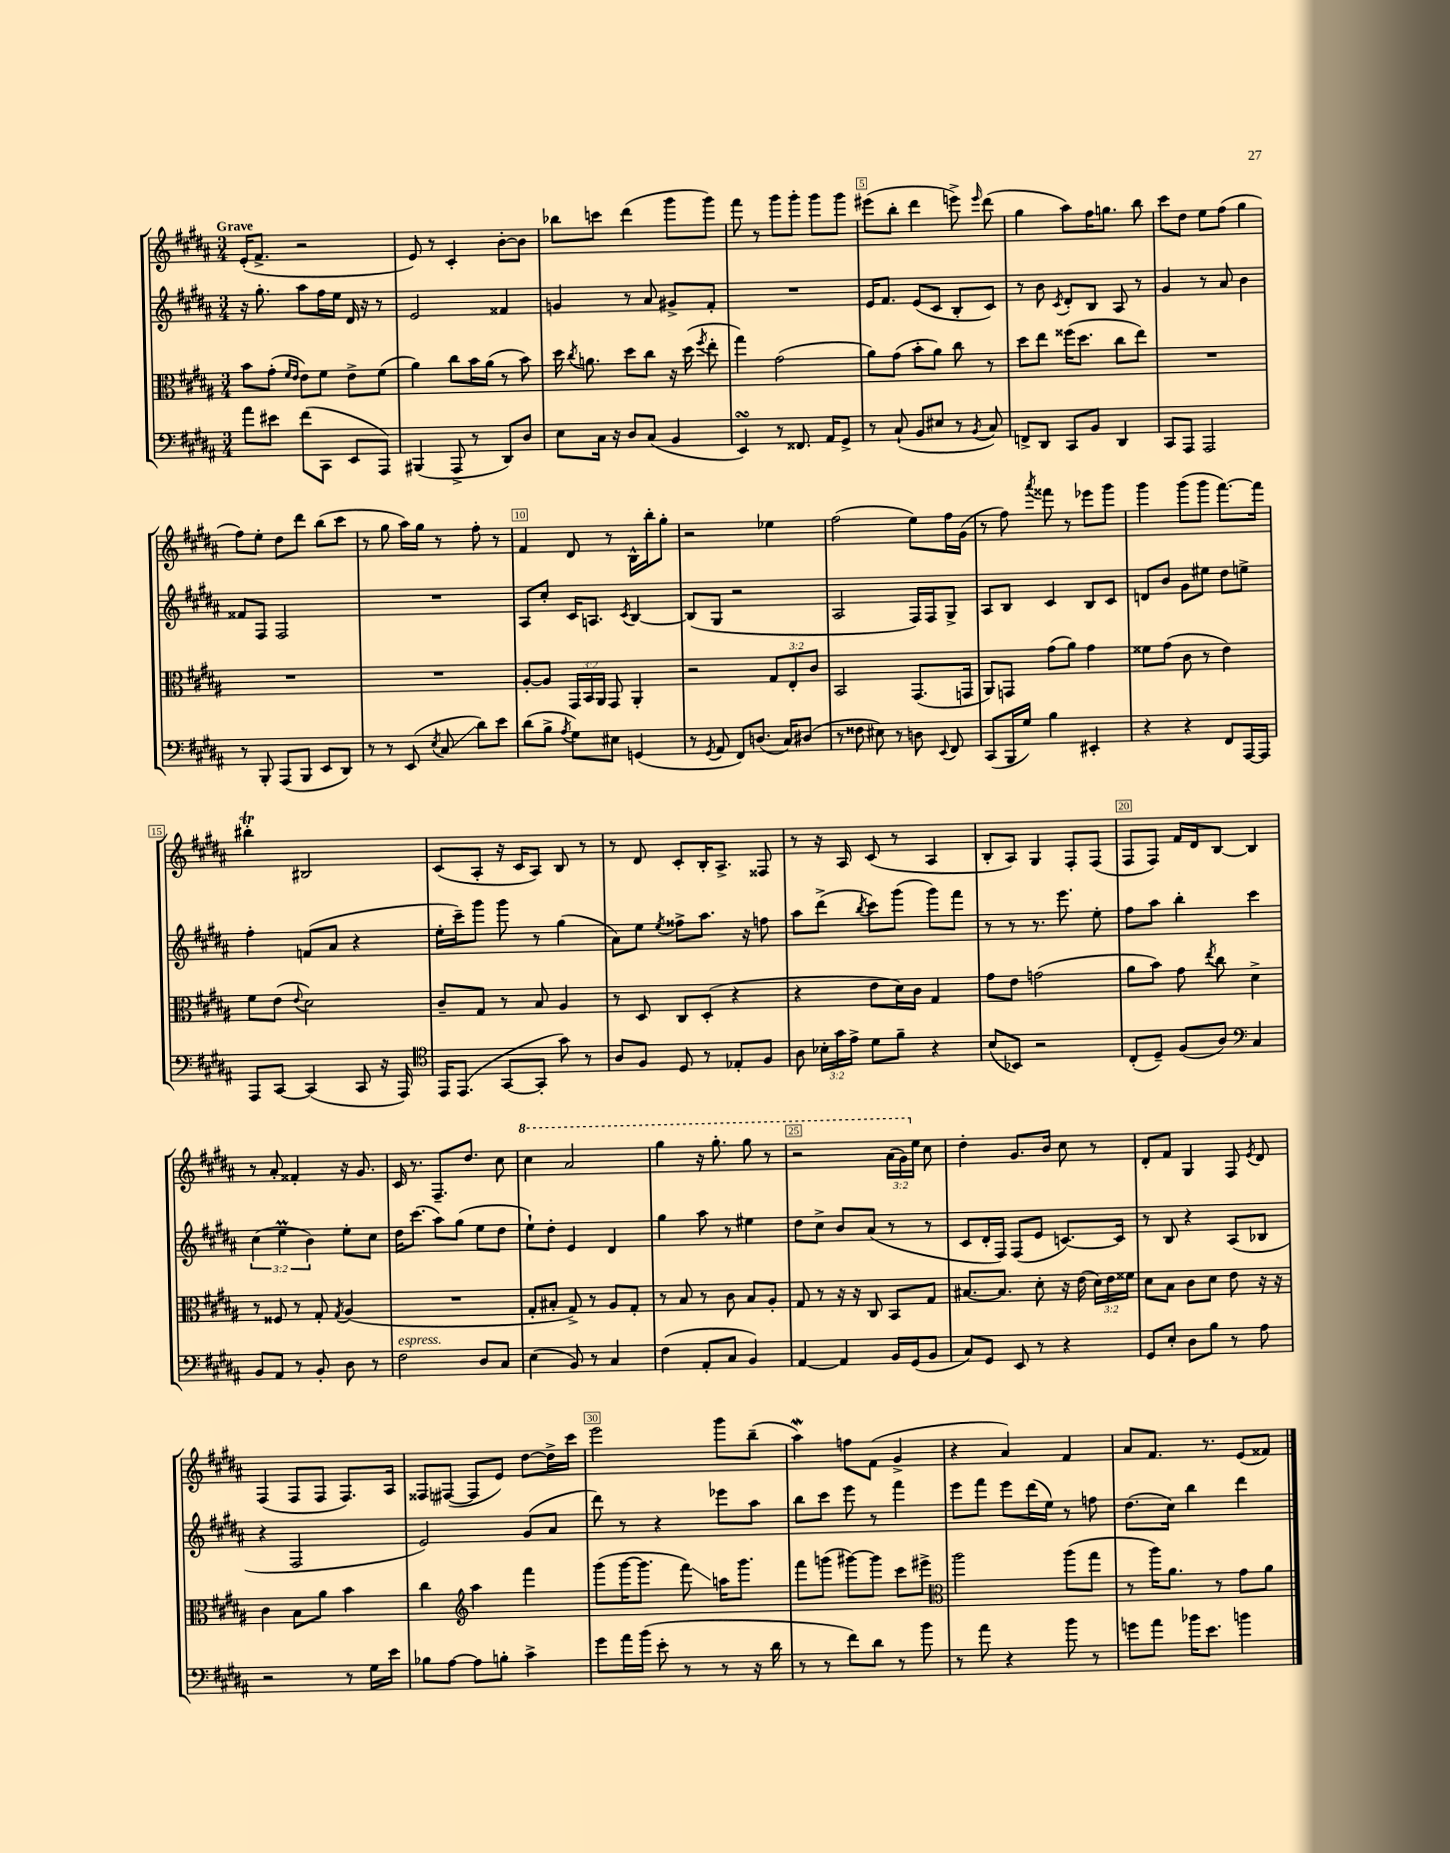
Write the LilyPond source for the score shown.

<<
\new StaffGroup <<
\new Staff = "s0" {
    \clef treble \key b \major \numericTimeSignature \time 3/4 \override Staff.TupletNumber.text = #tuplet-number::calc-fraction-text \tempo "Grave"
    \autoBeamOff e'16[-.( fis'8.]-> r2 |
    e'8) r8 cis'4-. b'8[~-. b'8] |
    bes''8[ c'''8] dis'''4( gis'''8[ gis'''8]) |
    fis'''8 r8 gis'''8[ gis'''8]-. gis'''8[ gis'''8] |
    eis'''8[( b''8]-. dis'''4 e'''8->) \grace { e'''16 } dis'''8( |
    gis''4 ais''8[) fis''16 g''8.] b''8 |
    cis'''8[ dis''8] e''8[ fis''8]( gis''4 |
    fis''8[) e''8]-. dis''8[ dis'''8] b''8[( cis'''8] |
    r8 gis''8 ais''16[) gis''16] r8 fis''8-. r8 |
    fis'4 dis'8 r8 b16[-^ b''16-. gis''8]-. |
    r2 ees''4 |
    fis''2( e''8[) fis''16 gis'16]( |
    r8 fis''8) \acciaccatura { ais'''8 } fisis'''8 r8 ees'''8[ gis'''8] |
    gis'''4 gis'''8[( gis'''8] fis'''8.[~) fis'''16] |
    bis''4-.\trill bis2 |
    cis'8[( ais8]-. r16 cis'16[ ais8]) b8 r8 |
    r8 dis'8 cis'8[-. b16-. ais8.]-> fisis8 |
    r8 r16 ais16 cis'8( r8 ais4 |
    b8[-. ais8]) gis4 fis8[-. fis8]( |
    fis8[ fis8]) fis'16[ dis'16 b8]~ b4 |
    r8 ais'8-. fisis'4-. r16 gis'8. |
    cis'16 r8. fis8.[-- dis''8.] cis''8 |
    \ottava #1 cis'''4 ais''2 |
    gis'''4 r16 gis'''8.-. gis'''8 r8 |
    r2 \tuplet 3/2 { ais''16[( gis''16) \ottava #0 e''16] } cis''8 |
    dis''4-. gis'8.[ b'16] cis''8 r8 |
    dis'8[-. fis'8] gis4 fis8 \acciaccatura { e'8 } dis'8 |
    fis4( fis8[ fis8] fis8.[) ais16] |
    fisis8[ fis8]~( fis8[ e'8]) dis''8[~ dis''16-> cis'''16] |
    e'''2 gis'''8[ b''8]--( |
    ais''4\mordent) f''8[ fis'8]( gis'4-> |
    r4 ais'4) fis'4 |
    ais'8[ fis'8.] r8. e'8[( fisis'8]) \bar "|." |
}
\new Staff = "s1" {
    \clef treble \key b \major \numericTimeSignature \time 3/4 \override Staff.TupletNumber.text = #tuplet-number::calc-fraction-text
    \autoBeamOff r16 gis''8.-. ais''8[ fis''16 e''16] dis'16 r16 r8 |
    e'2 fisis'4 |
    g'4 r8 ais'8 gis'8[-> fis'8]-. |
    R2. |
    e'16[ fis'8.] e'8[( cis'8] b8[-. cis'8]) |
    r8 b'8 \acciaccatura { cis'8 } dis'8[-. b8] ais8 r8 |
    gis'4 r8 ais'8 b'4 |
    fisis'8[ fis8] fis2 |
    R2. |
    ais8[ cis''8]-. cis'16[ a8.] \acciaccatura { cis'8 } b4~ |
    b8[( gis8] r2 |
    ais2 fis16[) fis16 gis8]-> |
    ais8[ b8] cis'4 b8[ cis'8] |
    d'8[ b'8] gis'8[ eis''8] dis''8[ e''8]-> |
    fis''4-. f'8[( ais'8] r4 |
    e''16[-. cis'''16--) gis'''8] gis'''8 r8 gis''4( |
    ais'8[) e''8] \acciaccatura { e''8 } fisis''8[-> ais''8.] r16 f''8 |
    ais''8[ dis'''8]->( \acciaccatura { b''8 } cis'''8[) gis'''8]( gis'''8[) fis'''8] |
    r8 r8 r8. e'''8. e''8-. |
    fis''8[ ais''8] b''4-. cis'''4 |
    \tuplet 3/2 { cis''4( e''4\prall b'4) } e''8[-. cis''8] |
    dis''16[ cis'''8.]( ais''8[) gis''8]( e''8[ dis''8] |
    e''8[-!) dis''8]-. e'4 dis'4 |
    gis''4 ais''8 r8 eis''4 |
    dis''8[ cis''8]-> b'8[ ais'8]( r8 r8 |
    cis'8[ dis'16-. fis16]) fis8[( e'8] c'8.[~) c'16] |
    r8 b8 r4 ais8[( bes8] |
    r4 fis2 |
    e'2) gis'8[( ais'8] |
    dis'''8) r8 r4 ees'''8[ ais''8] |
    b''8[ cis'''8] e'''8 r8 fis'''4 |
    e'''8[ fis'''8] e'''8[ dis'''16( e''16]) r8 f''8 |
    dis''8.[( cis''16]) b''4 dis'''4 \bar "|." |
}
\new Staff = "s2" {
    \clef alto \key b \major \numericTimeSignature \time 3/4 \override Staff.TupletNumber.text = #tuplet-number::calc-fraction-text
    \autoBeamOff b'8[ gis'8]-.( \grace { fis'16[ e'16] } e'8[) fis'8] e'8[-> fis'8]( |
    ais'4) cis''8[ b'16 ais'16]( r8 b'8) |
    dis''16 \acciaccatura { cis''8 } a'8. dis''8[ cis''8] r16 dis''16( \acciaccatura { fis''8 } e''8-. |
    gis''4) gis'2( |
    ais'8[) gis'8]( b'8[-. ais'8]) cis''8 r8 |
    dis''8[ e''8] fisis''16[( dis''8.] cis''8[ e''8]) |
    R2. |
    R2. |
    R2. |
    ais8[~-. ais8] \tuplet 3/2 { gis,16[ b,16 ais,16] } gis,8 ais,4-. |
    r2 \tuplet 3/2 { gis8[ e8-. cis'8] } |
    b,2 gis,8.[( g,16] |
    ais,8[) g,8] gis'8[( ais'8]) gis'4 |
    fisis'8[ gis'8]( cis'8 r8 e'4) |
    fis'8[ e'8]( \appoggiatura { e'8 } dis'2) |
    cis'8[-- gis8] r8 b8 ais4 |
    r8 dis8 cis8[ dis8]-.( r4 |
    r4 e'8[ dis'16) cis'16] gis4 |
    gis'8[ e'8] g'2( |
    ais'8[ b'8]) gis'8 \acciaccatura { e''8 } cis''8 dis'4-> |
    r8 fisis8 r8 gis8-. \acciaccatura { gis8 } ais4( |
    R2. |
    gis8[-. bis8]-. gis8->) r8 ais8[ gis8]-. |
    r8 b8 r8 cis'8 b8[ ais8]-. |
    gis8 r8 r16 r16 cis8 b,8[ gis8] |
    bis8.[~ bis8.] dis'8-. r16 e'16( \tuplet 3/2 { dis'16[) e'16 fisis'16] } |
    dis'8[ b8] cis'8[ dis'8] e'8 r16 r16 |
    cis'4 b8[ ais'8] b'4 |
    cis''4 \clef treble ais''4 fis'''4 |
    gis'''8[( gis'''16~ gis'''8.] fis'''8\glissando) a''16[ gis'''8.] |
    fis'''8[ g'''8]( gis'''8[~) gis'''8] cis'''8[ eis'''8]-> |
    \clef alto ais''2 ais''8[( gis''8] |
    r8 ais''16[) ais'8.] r8 gis'8[ ais'8] \bar "|." |
}
\new Staff = "s3" {
    \clef bass \key b \major \numericTimeSignature \time 3/4 \override Staff.TupletNumber.text = #tuplet-number::calc-fraction-text
    \autoBeamOff ais'8[ eis'8] fis'8[( cis,8] e,8[ ais,,8]) |
    bis,,4( ais,,8-> r8 dis,8[) dis8] |
    e8[ cis16] r16 dis8[ cis8]( b,4 |
    e,4\turn) r8 fisis,8. ais,16[ gis,8]-> |
    r8 cis8-!( b,8[ eis8] r8 \acciaccatura { b,8 } cis8) |
    f,8[-> dis,8] cis,8[ b,8] dis,4 |
    cis,8[ ais,,8] ais,,2 |
    r8 b,,8-. ais,,8[( b,,8] e,8[ dis,8]) |
    r8 r8 e,8( \acciaccatura { e8 } cis8\glissando dis'8[) e'8] |
    dis'8[( b8]-> \acciaccatura { ais8 } gis8[) eis8] g,4( |
    r8 \acciaccatura { gis,8 } ais,8 fis,8[) d8.]( cis16[) dis8]( |
    r8 fisis8 eis8) r8 d8 \appoggiatura { e,8 } fis,8 |
    cis,8[( b,,16 gis16]) b4 eis,4-. |
    r4 r4 fis,8[ ais,,16~ ais,,16] |
    ais,,8[ cis,8]~ cis,4( cis,8 r16 ais,,16) |
    \clef tenor e,16[ e,8.]( gis,8[~ gis,8]-. gis'8) r8 |
    ais8[ fis8] dis8 r8 ees8[-. fis8] |
    ais8 \tuplet 3/2 { bes16[-. gis'16 e'16]-> } dis'8[ fis'8]-- r4 |
    b8[( bes,8]) r2 |
    cis8[-.( dis8]--) fis8[( ais8]) \clef bass cis4 |
    b,8[ ais,8] r8 b,8-. dis8 r8 |
    fis2^\markup { \italic "espress." } dis8[ cis8] |
    e4( b,8) r8 cis4 |
    fis4( ais,8[-. cis8] b,4) |
    ais,4~ ais,4 b,16[ gis,16( b,8] |
    cis8[) gis,8] e,8 r8 r4 |
    gis,8[ e8]-. dis8[ b8] r8 ais8 |
    r2 r8 gis16[ e'16] |
    bes8[ ais8]~ ais8[ b8]-. cis'4-> |
    gis'8[ ais'16 b'16]( e'8-. r8 r8 r16 dis'16 |
    r8 r8 fis'8[) dis'8] r8 b'8 |
    r8 ais'8 r4 b'8 r8 |
    g'8[ ais'8] bes'16[ e'8.] b'4 \bar "|." |
}
>>
>>
\layout { \context { \Score \override BarNumber.break-visibility = ##(#f #t #t) barNumberVisibility = #(every-nth-bar-number-visible 5) \override BarNumber.stencil = #(make-stencil-boxer 0.1 0.3 ly:text-interface::print) } }
